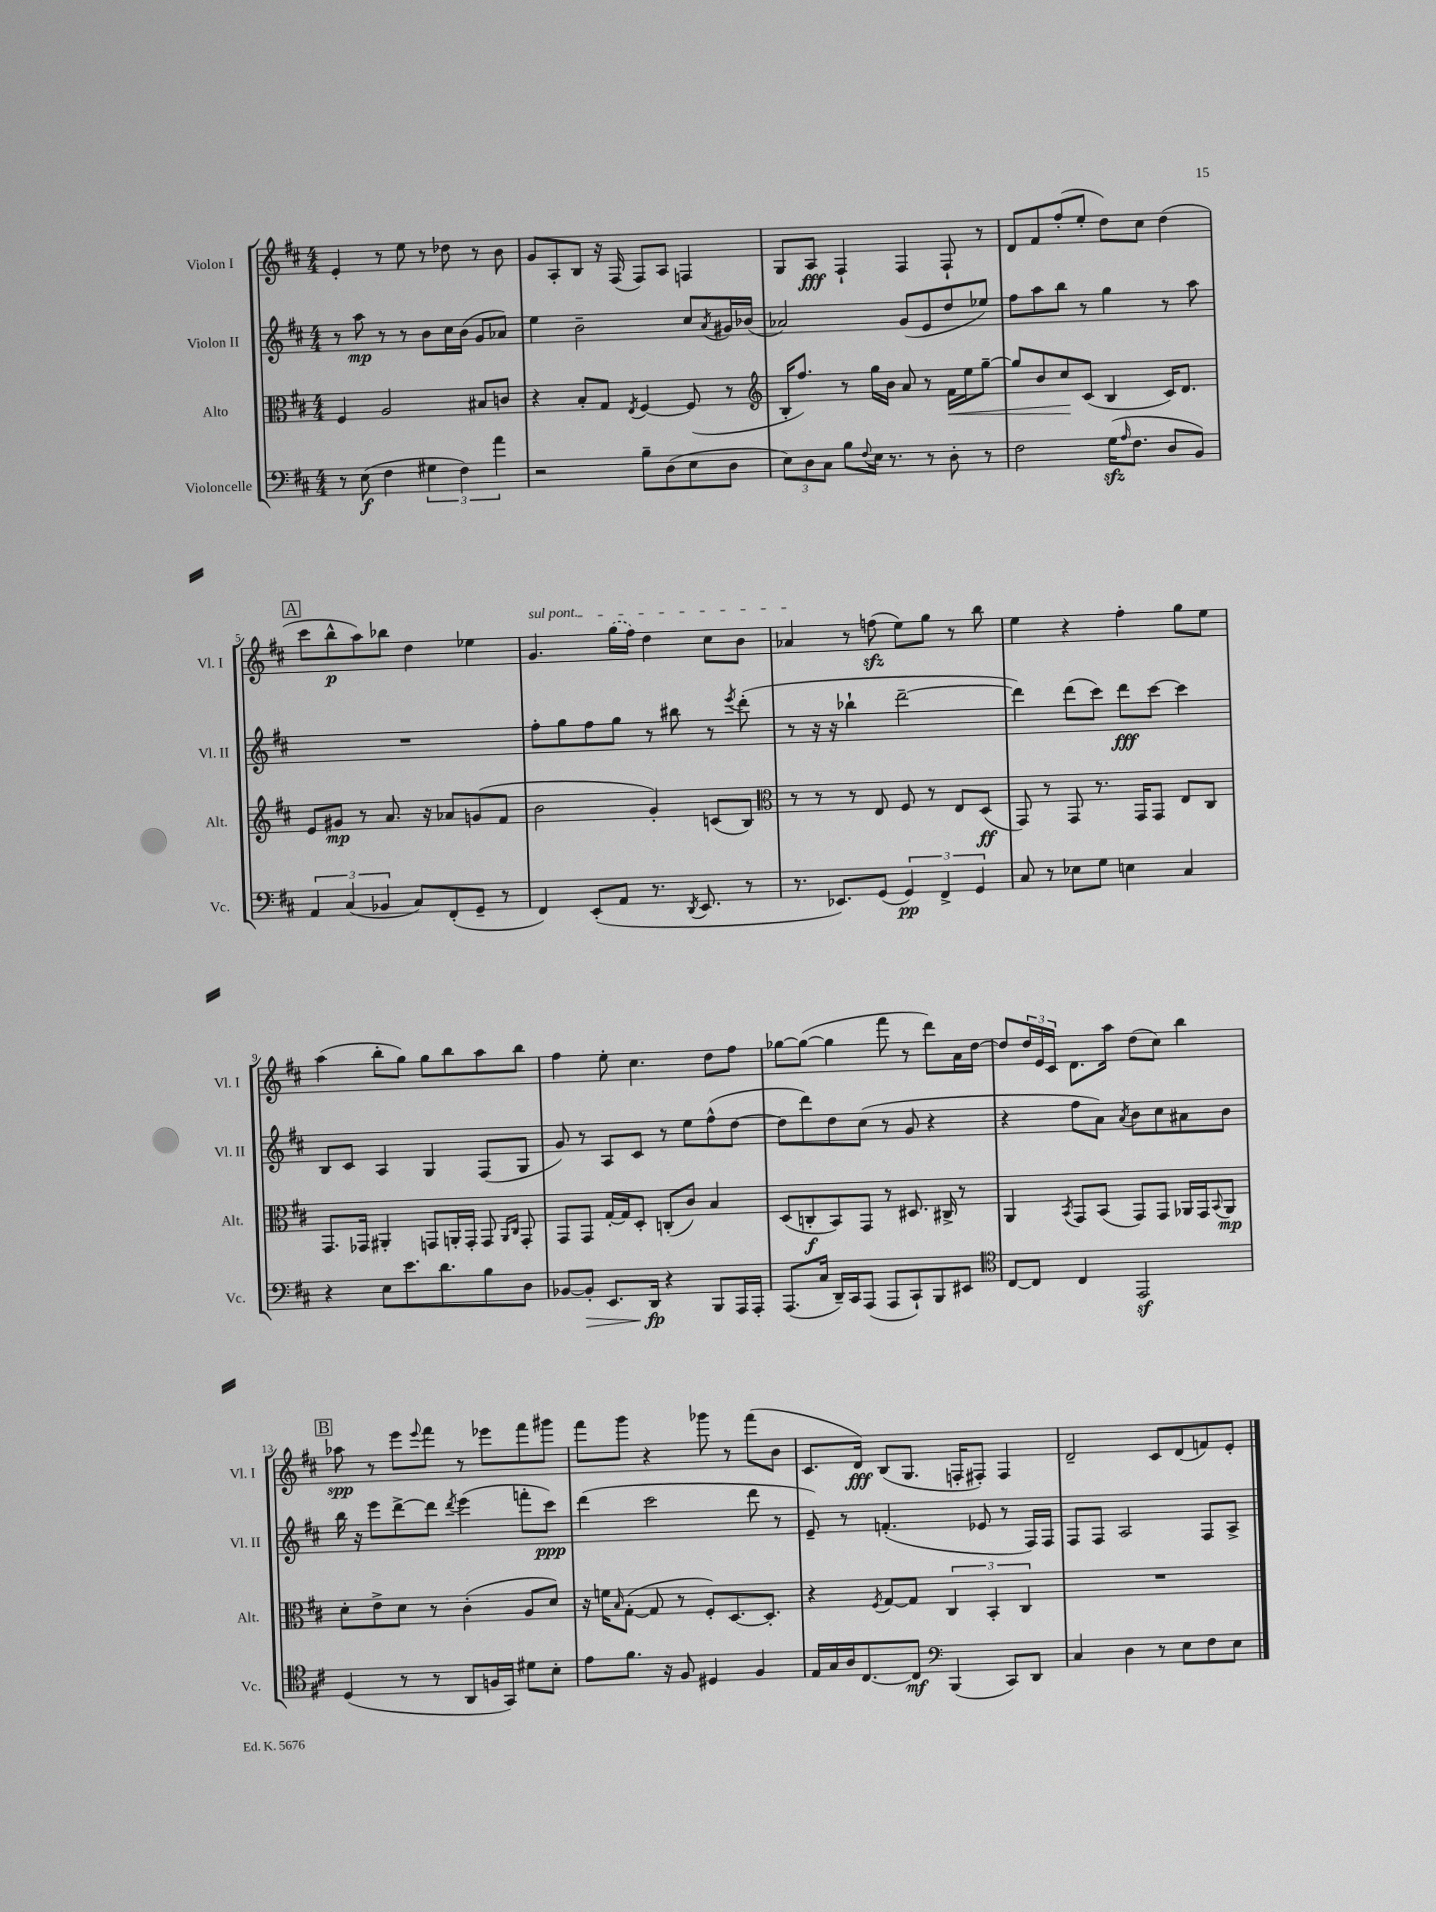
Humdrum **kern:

**kern	**kern	**kern	**kern
*staff4	*staff3	*staff2	*staff1
*clefF4	*clefC3	*clefG2	*clefG2
*k[f#c#]	*k[f#c#]	*k[f#c#]	*k[f#c#]
*M4/4	*M4/4	*M4/4	*M4/4
8r	4F#/	8r	4e'/
(8E\	.	8aa\	.
4F#\	2A/	8r	8r
.	.	8r	8ee\
6G#\	.	8b\L	8r
.	.	16cc#\L	8dd-\
6F#\)	.	.	.
.	.	(16b\JJ	.
.	8B#/L	8g/L	8r
6a\	.	.	.
.	8c/J	8a-/J)	8b\
=	=	=	=
2r	4r	4ee\	8g/L
.	.	.	8A'/
.	8B'/L	2b~\	8B/J
.	8G/J	.	16r
.	.	.	(16F#/
.	8qE/	.	.
8B~\L	[4F#/	.	8F#/L)
(8D\	.	.	8A/J
8E\	(8F#/]	8cc#/L	4F/
.	.	8qa/	.
8D\J	8r	16g#/L	.
.	.	(16b-/JJ	.
=	=	=	=
*	*clefG2	*	*
12E\L)	16B'/LK	2a-/)	8G/L
.	8.ff#/J)	.	.
12D\	.	.	.
.	.	.	8A/J
12C#\J	.	.	.
8B\L	8r	.	4F#`/
8qqF#/	.	.	.
16E\Jk	16gg\LL	.	.
8.r	16b\JJ	.	.
.	8a/	(8g/L	4F#/
8r	8r	8e/	.
8D'\	16f#\LL	8dd/	8F#`/
.	16ee\J	.	.
8r	[8gg~\J	8ee-/J)	8r
=	=	=	=
2F#\	8gg/]L	8ff#\L	8d/L
.	8b/	8aa\	8f#/
.	8cc#/	8bb\J	(8ff#'/
.	(8c#/J	8r	8ee'/J
(16G\LK	4B/	4gg\	8dd\L)
16qqA/	.	.	.
8.F#\J	.	.	.
.	.	.	8cc#\J
8D/L	16c#/LK)	8r	(4dd\
.	8.d/J	.	.
8BB/J)	.	8aa\	.
=	=	=	=
6AA/	8e/L	1r	8ccc#\L
.	8g#/J	.	8bb^^\
(6C#/	.	.	.
.	8r	.	8aa\)
6BB-/	.	.	.
.	8.a/	.	8bb-\J
8C#/L)	.	.	4dd\
.	16r	.	.
(8FF#'/	8a-/L	.	.
8GG~/J	(8g/	.	4ee-\
8r	8f#/J	.	.
=	=	=	=
4FF#/)	2b\	8ff#'\L	4.g/
.	.	8gg\	.
(8EE'/L	.	8ff#\	.
8AA/J	.	8gg\J	(16gg\LL
.	.	.	16ff#\JJ)
8.r	4g'/)	8r	4dd\
.	.	8bb#\	.
8qDD/	.	.	.
8.EE/	.	.	.
.	(8c/L	8r	8cc#\L
.	.	8qeee/	.
8r	8B/J)	(8ddd'\	8b\J
=	=	=	=
*	*clefC3	*	*
8.r	8r	8r	4a-/
.	8r	16r	.
8.EE-/L)	.	16r	.
.	8r	4bb-`\	8r
(8GG/J	8E/	.	(8ff\
6GG/)	8F#/	[2ddd~\	8ee\L)
.	8r	.	8gg\J
6FF#^/	.	.	.
.	8E/L	.	8r
6GG/	.	.	.
.	(8D/J	.	8bb\
=	=	=	=
8C#/	8GG/)	4ddd\])	4ee\
8r	8r	.	.
8E-\L	8GG/	(8ddd\L	4r
8G\J	8.r	8ccc#\J)	.
4E\	.	8ddd\L	4ff#'\
.	16GG/LK	.	.
.	8GG/J	[8ccc#\J	.
4C#/	8E/L	4ccc#\]	8gg\L
.	8C#/J	.	8ee\J
=	=	=	=
4r	8.GG/L	8B/L	(4aa\
.	.	8c#/J	.
.	16GG-/Jk	.	.
8E\L	4AA#'/	4A/	8bb'\L
8.e\	.	.	8gg\J)
.	8GG/L	4G/	8gg\L
8.d\	.	.	.
.	16AA'/L	.	8bb\
.	16GG'/JJ	.	.
8B\	8GG/	(8F#/L	8aa\
.	16qqAA/LL	.	.
.	16qqC#/JJ	.	.
8D\J	8GG'/	8G/J	8bb\J
=	=	=	=
[8BB-/L	8GG/L	8g/)	4ff#\
8BB-'/]J	8GG/J	8r	.
8.EE/L	[16G'/LL	8A/L	8ee'\
.	16G/]J	.	.
.	8D'/J	8c#/J	4.cc#\
16DD/Jk	.	.	.
4r	(8C'/L	8r	.
.	8c#/J)	8ee\L	.
8BBB/L	4B/	(8ff#^^\	8dd\L
16AAA/L	.	[8dd\J	8ff#\J
16AAA'/JJ	.	.	.
=	=	=	=
(8.AAA/L	(8D/L	8dd\]L	[8gg-\L
.	8C'/	8ddd\)	(8gg-\_J
16C#/Jk	.	.	.
16DD~/LL)	8BB/)	8dd\	4gg-\]
16CC#/J	.	.	.
(8AAA/J	8GG/J	(8cc#\J	.
8AAA/L	8r	8r	8fff#\
8CC#`/)	8.D#/	8g/	8r
8BBB/	.	4r	8ddd\L)
.	16C#^/	.	.
8EE#/J	8r	.	16a\L
.	.	.	[16dd\JJ
=	=	=	=
*clefC4	*	*	*
[8C#/L	4AA/	4r	8dd/]L
8C#/]J	.	.	24dd/L
.	.	.	24e/
.	.	.	24c#/JJ
.	8qBB/	.	.
4C#/	8GG/L	8ff#\L	8.d\L
.	(8BB/J	8a\J)	.
.	.	.	16aa\Jk
.	.	8qa/	.
2EE/	8GG/L)	8b\L	(8dd\L
.	8GG/J	8cc#\	8cc#\J)
.	16AA-/LL	8a#\	4bb\
.	16GG/J	.	.
.	8qqBB/	.	.
.	8AA-/J	8b\J	.
=	=	=	=
(4D/	8d'\L	16bb\	8aa-\
.	.	16r	.
.	8e^\	8eee\L	8r
8r	8d\J	[8ddd^\	8eee\L
.	.	.	8qqeee/
8r	8r	8ddd\]J	8fff#\J
.	.	8qddd/	.
8AA/L	(4c#'\	(4eee\	8r
16F/L	.	.	8eee-\L
16GG/JJ)	.	.	.
8d#\L	8A/L	8fff'\L	8fff#\
8B'\J	8d/J)	8ccc#\J)	8ggg#\J
=	=	=	=
8e\L	16r	(4ddd\	8fff#\L
.	16f\LK	.	.
.	16qqB/	.	.
8.f#\J	([8G'\J	.	8ggg\J
.	8G/]	2ccc#\	4r
16r	.	.	.
8F#/	8r	.	.
4D#/	8F#'/L)	.	8ggg-\
.	[8.D/	.	8r
4F#/	.	8ddd\	(8fff#\L
.	8.D'/]J	.	.
.	.	8r	8b\J
=	=	=	=
16E/LL	4r	8e~/)	8.c#/L
16G/	.	.	.
16A/J	.	8r	.
[8.C#/	.	.	16d/Jk)
.	8qF#/	.	.
.	[8G/L	(4.f'/	(8B/L
8C#/]J	8G/]J	.	8.G/J
*clefF4	*	*	*
(4BBB/	6C#/	.	.
.	.	.	16F'/LK
.	.	8e-/	8F#'/J)
.	6BB'/	.	.
8CC#/L)	.	8r	4F#/
.	6C#/	.	.
8DD/J	.	16F#/LL)	.
.	.	16F#/JJ	.
=	=	=	=
4C#/	1r	8F#/L	2d~/
.	.	8F#/J	.
4D\	.	2A/	.
8r	.	.	8c#/L
8E\L	.	.	(8d/
8F#\	.	8F#/L	8f/)
8E\J	.	8A^/J	8e'/J
==	==	==	==
*-	*-	*-	*-
